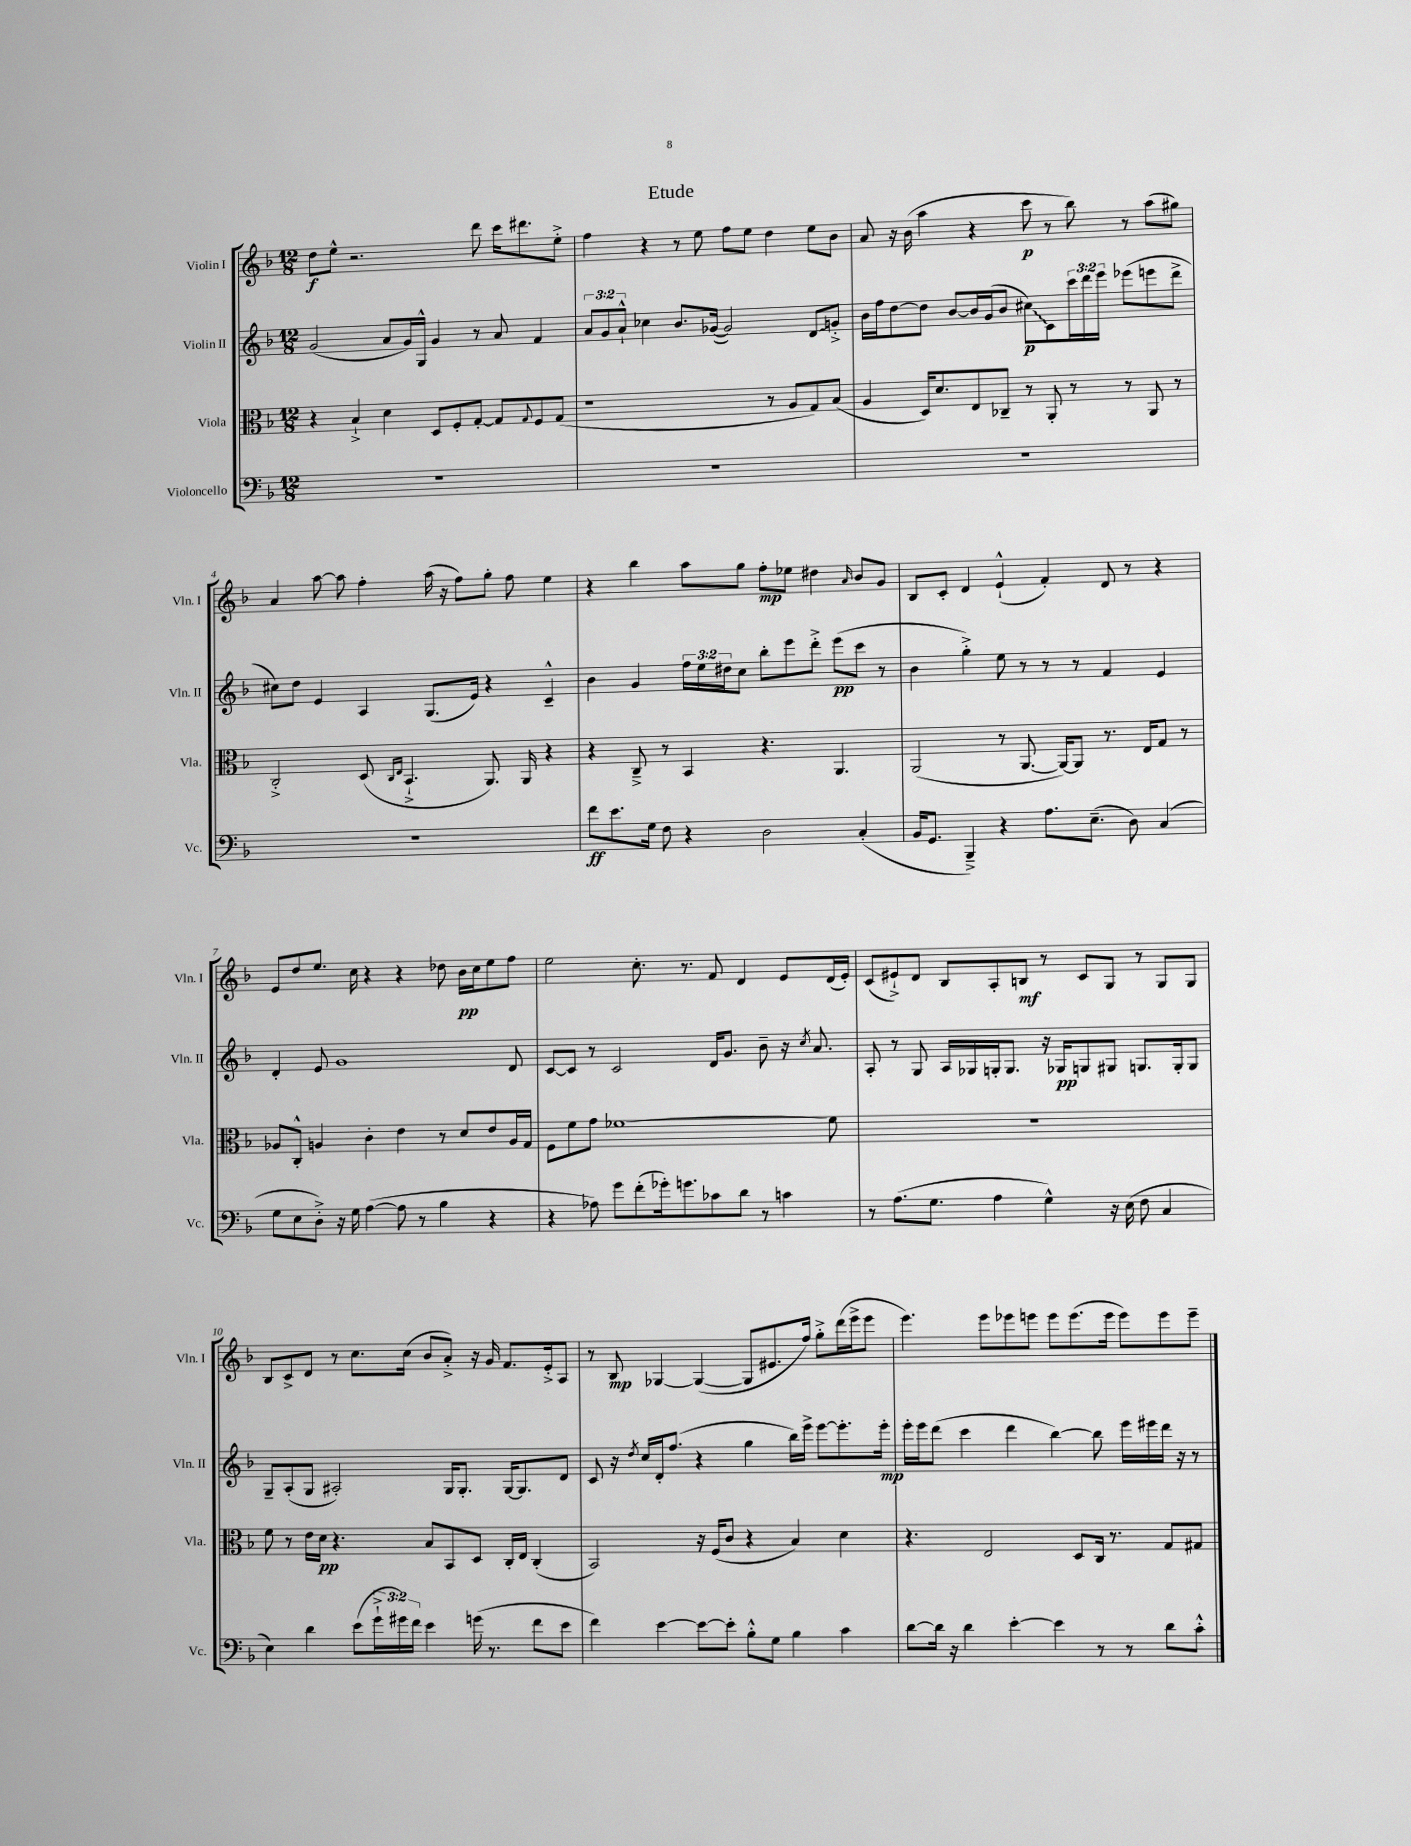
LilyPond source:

\header { title = "Etude" }
<<
\new StaffGroup <<
\new Staff = "s0" \with { instrumentName = "Violin I" shortInstrumentName = "Vln. I" } {
    \clef treble \key f \major \numericTimeSignature \time 12/8
    d''8\f e''8-^ r2. d'''8 c'''16 dis'''8. e''8-.-> |
    f''4 r4 r8 e''8 f''8 e''8 d''4 e''8 bes'8 |
    a'8 r16 bes'16( a''4 r4 c'''8\p r8 bes''8) r8 a''8( gis''8) |
    a'4 a''8~ a''8 f''4-. a''16( r16 f''8) g''8-. f''8 e''4 |
    r4 bes''4 a''8 g''8 f''8-.\mp ees''8 dis''4 \grace { a'16 } bes'8 g'8 |
    bes8 c'8-. d'4 e'4-!-^( f'4-.) d'8 r8 r4 |
    e'8 d''8 e''8. c''16 r4 r4 des''8 bes'16\pp c''16 e''8 f''8 |
    e''2 c''8.-. r8. f'8 d'4 e'8 d'16( e'16-.) |
    c'8( eis'8-!->) d'8 bes8 a8-. b8\mf r8 c'8 g8 r8 g8 g8 |
    bes8 c'8-> d'8 r8 c''8. c''16( bes'8 a'8-.->) r16 g'16 f'8. e'16-.-> a8 |
    r8 bes8\mp ges4~ ges4~( ges8 eis'8. f''16) g''8-.-> d'''16( e'''16-> e'''8 |
    e'''4.) e'''8 ees'''8 e'''8 e'''8 e'''8.( e'''16 e'''8) e'''8 e'''8-- \bar "|." |
}
\new Staff = "s1" \with { instrumentName = "Violin II" shortInstrumentName = "Vln. II" } {
    \clef treble \key f \major \numericTimeSignature \time 12/8 \override Staff.TupletNumber.text = #tuplet-number::calc-fraction-text
    g'2( a'8 g'16) g16-^ g'4 r8 a'8 f'4 |
    \tuplet 3/2 { a'8 g'8 a'8-!-^ } ces''4 bes'8. ges'16~( ges'2) \once \override Glissando.style = #'zigzag d'8\glissando g'8-.-> |
    bes'16 f''16 d''8~ d''8 bes'8~ bes'16 g'16( bes'8 \once \override Glissando.style = #'zigzag cis''8\glissando\p) c'8 \tuplet 3/2 { c'''16 d'''16 e'''16 } ees'''8( e'''8 d'''8-> |
    cis''8) d''8 e'4 a4 g8.( e'16) r4 c'4---^ |
    bes'4 g'4 \tuplet 3/2 { f''16 e''16 dis''16 } c''8 bes''8-. e'''8 d'''8-.-> e'''8\pp( c'''8 r8 |
    bes'4 g''4-.->) e''8 r8 r8 r8 f'4 e'4 |
    d'4-. e'8 g'1 d'8 |
    c'8~ c'8 r8 c'2 d'16 g'8. bes'8-- r16 \acciaccatura { c''8 } a'8. |
    a8-. r8 g8 a16 ges16 g16-. g8. r16 ges16\pp g8 gis8 g8. g16-. g8 |
    g8-- a8-.( g8 ais2-.) g16 g8.-. g16~ g8. d'8 |
    c'8 r16 \acciaccatura { d''8 } c''16 d'16-. f''8.( r4 g''4 bes''16) e'''16-> e'''8~ e'''8.-. e'''16-.\mp |
    e'''16-. e'''16 d'''8( c'''4 d'''4 bes''4~) bes''8 e'''16 eis'''16 d'''16 r16 r8 \bar "|." |
}
\new Staff = "s2" \with { instrumentName = "Viola" shortInstrumentName = "Vla." } {
    \clef alto \key f \major \numericTimeSignature \time 12/8
    r4 bes4-!-> d'4 d8 f8-. g8~-. g8 \appoggiatura { g8 } f8 g8( |
    r1 r8 a8 g8) bes8( |
    a4 d16) d'8. e8 ces8-- r8 a,8-. r8 r8 a,8 r8 |
    c2-.-> d8( \grace { c16 e16 } bes,4.-!-> a,8.) a,16 r4 |
    r4 c8---> r8 bes,4 r4. a,4. |
    a,2( r8 a,8.~ a,16~) a,8 r8. e16 g8 r8 |
    aes8 c8-.-^ a4 c'4-. e'4 r8 d'8 e'8 a16 g16 |
    f8 f'8 g'8 fes'1~ fes'8 |
    R1. |
    f'8 r8 e'16 d'16\pp r4. bes8 bes,8 d8 c16-. e16 c4-.( |
    bes,2) r16 f16( c'8 r4 bes4) d'4 |
    r4. e2 d8 c16 r8. g8 gis8 \bar "|." |
}
\new Staff = "s3" \with { instrumentName = "Violoncello" shortInstrumentName = "Vc." } {
    \clef bass \key f \major \numericTimeSignature \time 12/8 \override Staff.TupletNumber.text = #tuplet-number::calc-fraction-text
    R1. |
    R1. |
    R1. |
    R1. |
    f'8\ff e'8. g16 f8 r4 d2 c4-.( |
    bes,16 g,8. bes,,4--->) r4 a8. e8.--( d8) c4( |
    g8 e8 d8-.->) r16 g16 a4~( a8 r8 bes4 r4 |
    r4 aes8) g'8 f'8-.( ges'16-.) g'8. ces'8 d'8 r8 c'4 |
    r8 a8.( g8. a4 g4-^) r16 e16( f8 c4 |
    e4) d'4 e'8( \tuplet 3/2 { g'16-!-> gis'16) f'16 } e'4 g'16( r8. f'8 e'8 |
    f'4) e'4~ e'8~ e'8-. bes8-.-^ g8 bes4 c'4 |
    d'8~ d'16 r16 d'4 e'4~-. e'4 r8 r8 d'8 c'8-.-^ \bar "|." |
}
>>
>>
